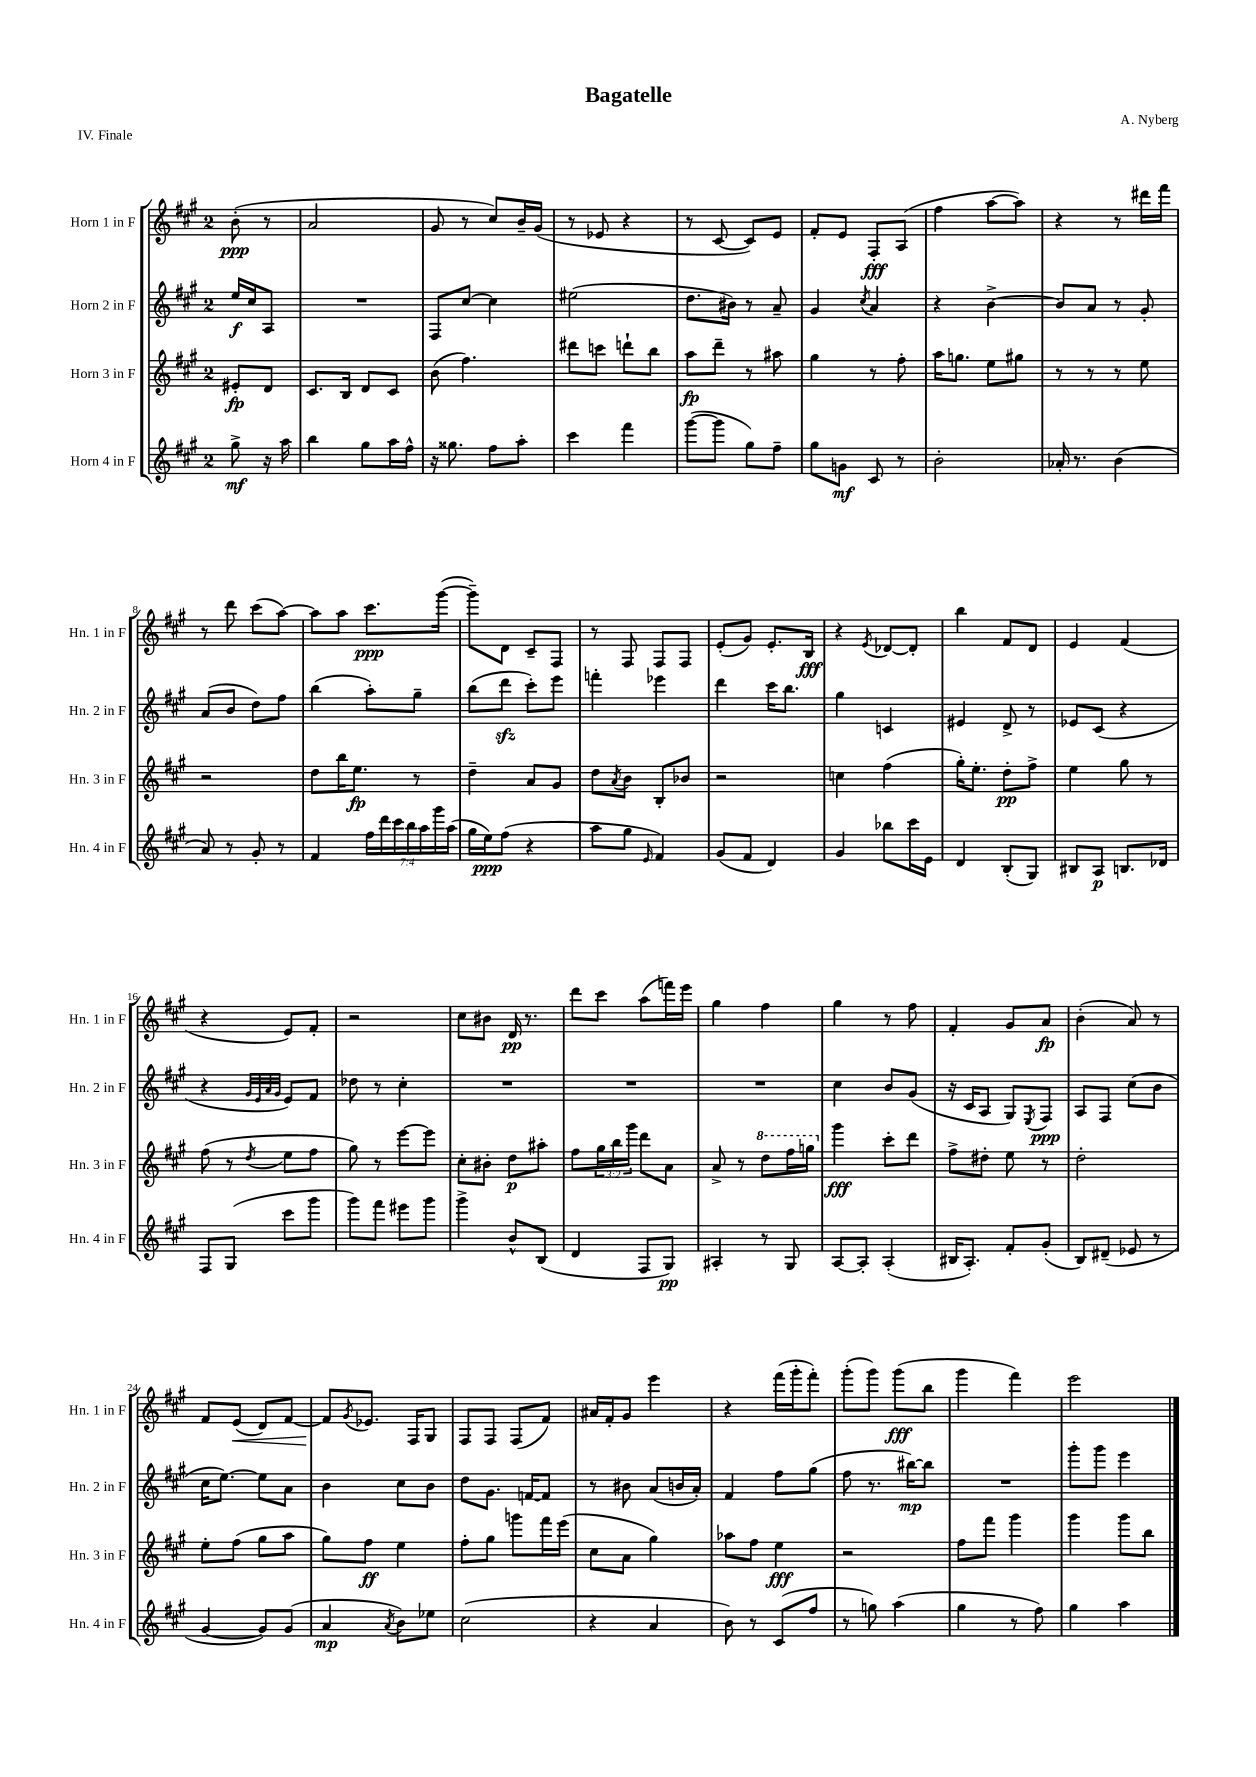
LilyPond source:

\header { title = "Bagatelle" composer = "A. Nyberg" piece = "IV. Finale" }
<<
\new StaffGroup <<
\new Staff = "s0" \with { instrumentName = "Horn 1 in F" shortInstrumentName = "Hn. 1 in F" } {
    \clef treble \key a \major \once \override Staff.TimeSignature.style = #'single-digit \time 2/4 \partial 4
    b'8-.\ppp( r8 |
    a'2 |
    gis'8 r8 cis''8) b'16-- gis'16( |
    r8 ees'8 r4 |
    r8 cis'8~ cis'8) e'8 |
    fis'8-. e'8 fis8-.\fff a8( |
    fis''4 a''8~ a''8) |
    r4 r8 dis'''16 fis'''16 |
    r8 d'''8 cis'''8( a''8~) |
    a''8 a''8 cis'''8.\ppp gis'''16~( |
    gis'''8--) d'8 cis'8-- fis8 |
    r8 fis8 fis8 fis8 |
    e'8-.( gis'8) e'8.-. b16\fff |
    r4 \acciaccatura { e'8 } des'8~ des'8-. |
    b''4 fis'8 d'8 |
    e'4 fis'4( |
    r4 e'8) fis'8-. |
    r2 |
    cis''8 bis'8 d'16\pp r8. |
    d'''8 cis'''8 a''8( f'''16) e'''16 |
    gis''4 fis''4 |
    gis''4 r8 fis''8 |
    fis'4-. gis'8 a'8\fp |
    b'4-.( a'8) r8 |
    fis'8 e'8\<( d'8) fis'8~ |
    fis'8\! \acciaccatura { gis'8 } ees'8. fis16 gis8 |
    fis8 fis8 fis8( fis'8) |
    ais'16 fis'16-. gis'8 e'''4 |
    r4 fis'''16( gis'''16-. fis'''8-.) |
    gis'''8-.( gis'''8) gis'''8\fff( b''8 |
    gis'''4 fis'''4) |
    e'''2 \bar "|." |
}
\new Staff = "s1" \with { instrumentName = "Horn 2 in F" shortInstrumentName = "Hn. 2 in F" } {
    \clef treble \key a \major \once \override Staff.TimeSignature.style = #'single-digit \time 2/4 \partial 4
    e''16\f cis''16 a8 |
    R2 |
    fis8 cis''8~ cis''4 |
    eis''2( |
    d''8. bis'16) r8 a'8-- |
    gis'4 \acciaccatura { cis''8 } a'4 |
    r4 b'4~-> |
    b'8 a'8 r8 gis'8-. |
    a'8( b'8 d''8) fis''8 |
    b''4( a''8-.) gis''8-- |
    b''8( d'''8\sfz cis'''8-.) e'''8 |
    f'''4-. ees'''4 |
    d'''4 cis'''16 b''8. |
    gis''4 c'4 |
    eis'4 d'8-> r8 |
    ees'8 cis'8( r4 |
    r4 \grace { gis'32 e'32 a'32 gis'32 } e'8) fis'8 |
    des''8 r8 cis''4-. |
    R2 |
    R2 |
    R2 |
    cis''4 b'8 gis'8( |
    r16 cis'16 a8 gis8) \acciaccatura { e8 } fis8\ppp |
    a8 fis8 cis''8( b'8 |
    cis''16 e''8.~) e''8 a'8 |
    b'4 cis''8 b'8 |
    d''8 gis'8. f'16~ f'8 |
    r8 bis'8 a'8( b'16 a'16-.) |
    fis'4 fis''8 gis''8( |
    fis''8 r8. bis''16~\mp) bis''8 |
    R2 |
    gis'''8-. gis'''8 e'''4 \bar "|." |
}
\new Staff = "s2" \with { instrumentName = "Horn 3 in F" shortInstrumentName = "Hn. 3 in F" } {
    \clef treble \key a \major \once \override Staff.TimeSignature.style = #'single-digit \time 2/4 \override Staff.TupletNumber.text = #tuplet-number::calc-fraction-text \partial 4
    eis'8-.\fp d'8 |
    cis'8. b16 d'8 cis'8 |
    b'8( fis''4.) |
    dis'''8 c'''8 d'''8-! b''8 |
    a''8\fp d'''8-- r8 ais''8 |
    gis''4 r8 fis''8-. |
    a''16 g''8. e''8 gis''8 |
    r8 r8 r8 e''8 |
    r2 |
    d''8 b''16 e''8.\fp r8 |
    d''4-- a'8 gis'8 |
    d''8 \acciaccatura { a'8 } b'8 b8-. bes'8 |
    r2 |
    c''4 fis''4( |
    gis''16-.) e''8.-. d''8-.\pp fis''8-> |
    e''4 gis''8 r8 |
    fis''8( r8 \acciaccatura { d''8 } e''8 fis''8 |
    gis''8) r8 e'''8~ e'''8 |
    cis''8-. bis'8-. d''8\p ais''8-. |
    fis''8 \tuplet 3/2 { gis''16 b''16 gis'''16 } d'''8 a'8 |
    a'8-> r8 \ottava #1 d'''8 fis'''16 g'''16 \ottava #0 |
    gis'''4\fff cis'''8-. d'''8 |
    fis''8-> dis''8-. e''8 r8 |
    d''2-. |
    e''8-. fis''8( gis''8 a''8 |
    gis''8) fis''8\ff e''4 |
    fis''8-. gis''8 g'''8 fis'''16 e'''16( |
    cis''8 a'8 gis''4) |
    aes''8 fis''8 e''4\fff |
    r2 |
    fis''8 fis'''8 gis'''4 |
    gis'''4 gis'''8 b''8 \bar "|." |
}
\new Staff = "s3" \with { instrumentName = "Horn 4 in F" shortInstrumentName = "Hn. 4 in F" } {
    \clef treble \key a \major \once \override Staff.TimeSignature.style = #'single-digit \time 2/4 \override Staff.TupletNumber.text = #tuplet-number::calc-fraction-text \partial 4
    gis''8->\mf r16 a''16 |
    b''4 gis''8 a''16 fis''16-^ |
    r16 gisis''8. fis''8 a''8-. |
    cis'''4 fis'''4 |
    gis'''8~( gis'''8 gis''8) fis''8-- |
    gis''8 g'8\mf cis'8 r8 |
    b'2-. |
    aes'16-. r8. b'4( |
    a'8) r8 gis'8-. r8 |
    fis'4 \tuplet 7/4 { fis''16 d'''16 cis'''16 b''16 a''16 gis'''16 a''16( } |
    gis''16 e''16\ppp) fis''8( r4 |
    a''8 gis''8 \grace { e'16 } fis'4) |
    gis'8( fis'8 d'4) |
    gis'4 bes''8 cis'''16 e'16 |
    d'4 b8-.( gis8) |
    bis8 a8\p b8. des'16 |
    fis8 gis8( cis'''8 gis'''8 |
    gis'''8) fis'''8 eis'''8 gis'''8 |
    gis'''4-> b'8-^ b8( |
    d'4 fis8 gis8\pp) |
    ais4-. r8 gis8 |
    a8~ a8-. a4-.( |
    bis16 a8.-.) fis'8-. gis'8-.( |
    b8) dis'8--( ees'8 r8 |
    gis'4~ gis'8) gis'8( |
    a'4\mp \acciaccatura { a'8 } b'8) ees''8 |
    cis''2( |
    r4 a'4 |
    b'8) r8 cis'8( fis''8 |
    r8 g''8) a''4( |
    gis''4 r8 fis''8) |
    gis''4 a''4 \bar "|." |
}
>>
>>
